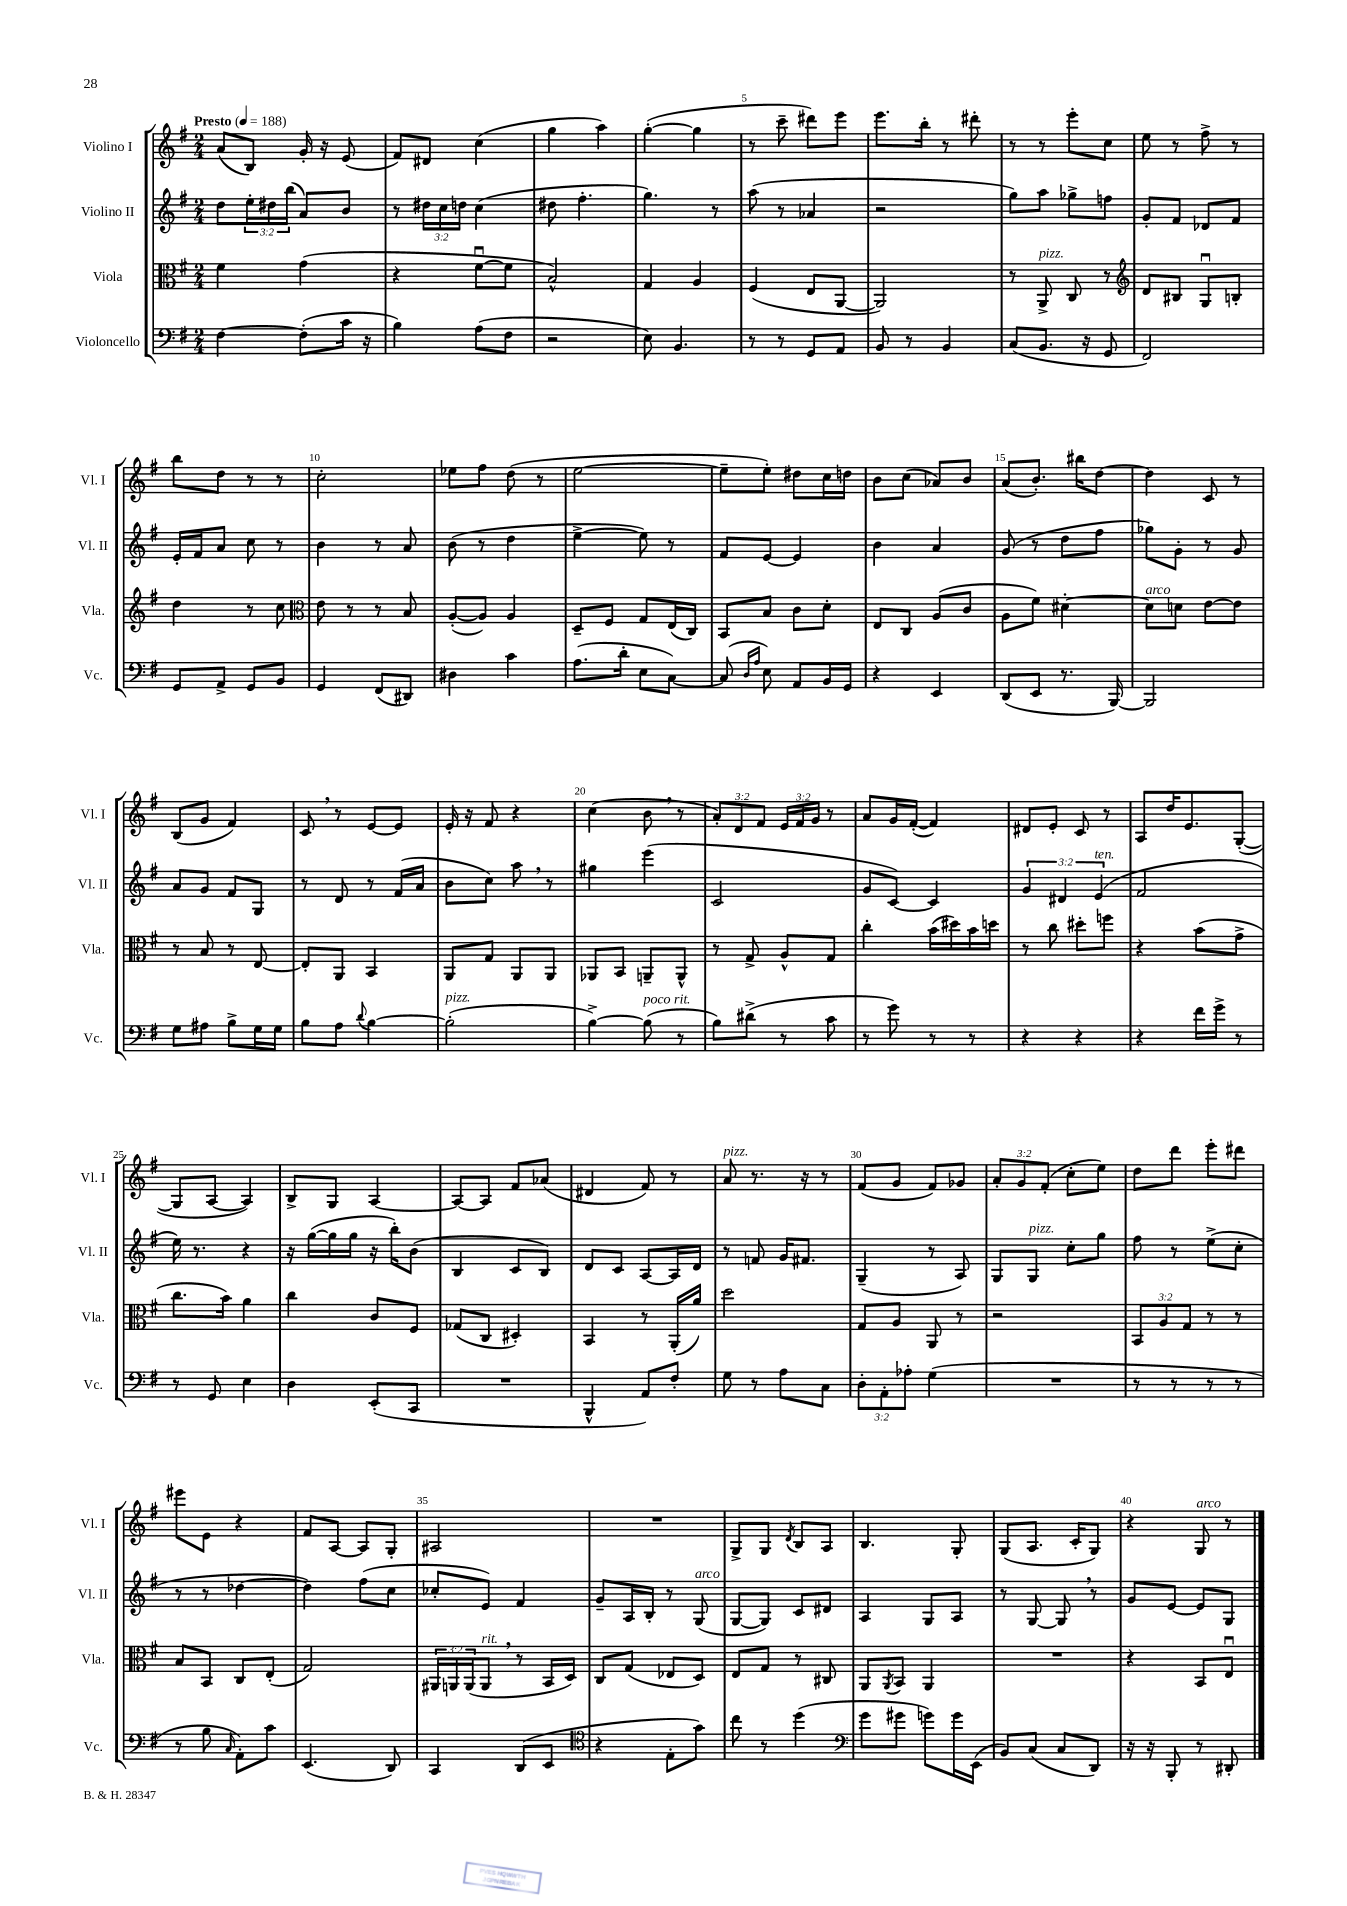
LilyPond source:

<<
\new StaffGroup <<
\new Staff = "s0" \with { instrumentName = "Violino I" shortInstrumentName = "Vl. I" } {
    \clef treble \key g \major \numericTimeSignature \time 2/4 \override Staff.TupletNumber.text = #tuplet-number::calc-fraction-text \tempo "Presto" 4 = 188
    a'8( b8) g'16-. r16 e'8( |
    fis'8) dis'8 c''4( |
    g''4 a''4) |
    g''4~-.( g''4 |
    r8 c'''8-- dis'''8) e'''8 |
    e'''8. b''16-. r8 dis'''8-. |
    r8 r8 e'''8-. c''8 |
    e''8 r8 fis''8-> r8 |
    b''8 d''8 r8 r8 |
    c''2-. |
    ees''8 fis''8 d''8( r8 |
    e''2~ |
    e''8-- e''8-.) dis''8 c''16 d''16 |
    b'8 c''8( aes'8) b'8 |
    a'8( b'8.-.) bis''16 d''8~ |
    d''4 c'8 r8 |
    b8( g'8 fis'4) |
    c'8 \breathe r8 e'8~ e'8 |
    e'16-. r16 fis'8 r4 |
    c''4( b'8 \breathe r8 |
    \tuplet 3/2 { a'8-.) d'8 fis'8 } \tuplet 3/2 { e'16 fis'16 g'16 } r8 |
    a'8 g'16 fis'16~-.( fis'4) |
    dis'8 e'8-. c'8 r8 |
    a8 d''16 e'8. g8~-.( |
    g8 a8~ a4) |
    b8-> g8 a4~ |
    a8~ a8 fis'8 aes'8( |
    dis'4 fis'8) r8 |
    a'8^\markup { \italic "pizz." } r8. r16 r8 |
    fis'8( g'8 fis'8) ges'8 |
    \tuplet 3/2 { a'8-. g'8 fis'8-.( } c''8-. e''8) |
    d''8 d'''8 e'''8-. dis'''8 |
    eis'''8 e'8 r4 |
    fis'8 a8~ a8 g8-. |
    ais2 |
    R2 |
    g8-> g8 \acciaccatura { d'8 } b8 a8 |
    b4. g8-. |
    g8( a8. c'16-. g8) |
    r4 g8^\markup { \italic "arco" } r8 \bar "|." |
}
\new Staff = "s1" \with { instrumentName = "Violino II" shortInstrumentName = "Vl. II" } {
    \clef treble \key g \major \numericTimeSignature \time 2/4 \override Staff.TupletNumber.text = #tuplet-number::calc-fraction-text
    d''8 \tuplet 3/2 { e''16-. dis''16 b''16( } a'8) b'8 |
    r8 \tuplet 3/2 { dis''16 c''16 d''16 } c''4( |
    dis''8 fis''4.-. |
    g''4.) r8 |
    a''8( r8 aes'4 |
    r2 |
    g''8) a''8 ges''8-> f''8 |
    g'8-. fis'8 des'8 fis'8 |
    e'16-. fis'16 a'8 c''8 r8 |
    b'4 r8 a'8 |
    b'8( r8 d''4 |
    e''4~-> e''8) r8 |
    fis'8 e'8~ e'4 |
    b'4 a'4 |
    g'8( r8 d''8 fis''8 |
    ges''8) g'8-. r8 g'8 |
    a'8 g'8 fis'8 g8 |
    r8 d'8 r8 fis'16( a'16 |
    b'8 c''8) a''8 \breathe r8 |
    gis''4 e'''4( |
    c'2 |
    g'8 c'8~) c'4 |
    \tuplet 3/2 { g'4 dis'4 e'4^\markup { \italic "ten." }( } |
    fis'2 |
    e''16) r8. r4 |
    r16 g''16~( g''16 g''16 r16 b''16-.) b'8( |
    b4 c'8 b8) |
    d'8 c'8 a8~ a16 d'16 |
    r8 f'8 g'16 fis'8. |
    g4--( r8 a8) |
    g8 g8^\markup { \italic "pizz." } c''8-. g''8 |
    fis''8 r8 e''8->( c''8-. |
    r8 r8 des''4~ |
    des''4) fis''8( c''8 |
    ces''8-. e'8) fis'4 |
    g'8-- a16 b16-. r8 g8^\markup { \italic "arco" }( |
    g8~ g8) c'8 dis'8 |
    a4 g8 a8 |
    r8 g8~ g8 \breathe r8 |
    g'8 e'8~ e'8 g8 \bar "|." |
}
\new Staff = "s2" \with { instrumentName = "Viola" shortInstrumentName = "Vla." } {
    \clef alto \key g \major \numericTimeSignature \time 2/4 \override Staff.TupletNumber.text = #tuplet-number::calc-fraction-text
    fis'4 g'4( |
    r4 fis'8~\downbow fis'8 |
    b2-^) |
    g4 a4 |
    fis4( e8 a,8~ |
    a,2) |
    r8 a,8->^\markup { \italic "pizz." } c8 r8 |
    \clef treble d'8 bis8 g8\downbow b8-. |
    d''4 r8 c''8 |
    \clef alto e'8 r8 r8 b8 |
    a8~-.( a8) a4 |
    d8-- fis8 g8 e16( c16) |
    b,8 b8 c'8 d'8-. |
    e8 c8 a8( c'8 |
    a8 fis'8) dis'4~-. |
    dis'8^\markup { \italic "arco" } d'8 e'8~ e'8 |
    r8 b8 r8 e8~ |
    e8-. a,8 b,4 |
    a,8 g8 a,8 a,8 |
    aes,8 b,8 a,8-- a,8-^ |
    r8 g8-> a8-^ g8 |
    c''4-. b'16( dis''16) b'16 d''16 |
    r8 c''8 dis''8-. f''8 |
    r4 b'8( g'8-> |
    c''8. b'16) a'4 |
    c''4 c'8 fis8 |
    ges8( c8 dis4-.) |
    b,4 r8 a,16-.( a'16) |
    d''2 |
    g8 a8 a,8 r8 |
    r2 |
    \tuplet 3/2 { b,8 a8 g8 } r8 r8 |
    b8 b,8 c8 e8-.( |
    g2) |
    \tuplet 3/2 { ais,16 a,16 a,16( } a,8^\markup { \italic "rit." } \breathe r8 b,16 d16) |
    c8 g8( ees8 d8) |
    e8 g8 r8 cis8 |
    a,8 \acciaccatura { a,8 } b,8 a,4 |
    R2 |
    r4 b,8 e8\downbow \bar "|." |
}
\new Staff = "s3" \with { instrumentName = "Violoncello" shortInstrumentName = "Vc." } {
    \clef bass \key g \major \numericTimeSignature \time 2/4 \override Staff.TupletNumber.text = #tuplet-number::calc-fraction-text
    fis4~ fis8-.( c'16 r16 |
    b4) a8( fis8 |
    r2 |
    e8) b,4. |
    r8 r8 g,8 a,8 |
    b,8 r8 b,4 |
    c8( b,8. r16 g,8 |
    fis,2) |
    g,8 a,8-> g,8 b,8 |
    g,4 fis,8( dis,8) |
    dis4 c'4 |
    a8.( d'16-. e8 c8~) |
    c8( \grace { d16 a16 } e8) a,8 b,16 g,16 |
    r4 e,4 |
    d,8( e,8 r8. b,,16~) |
    b,,2 |
    g8 ais8 b8-> g16 g16 |
    b8 a8 \appoggiatura { d'8 } b4~ |
    b2-.^\markup { \italic "pizz." }( |
    b4~->) b8^\markup { \italic "poco rit." }( r8 |
    b8) dis'8->( r8 c'8 |
    r8 g'8) r8 r8 |
    r4 r4 |
    r4 fis'16 g'16-> r8 |
    r8 g,8 e4 |
    d4 e,8-.( c,8 |
    R2 |
    b,,4-^ a,8) fis8-. |
    g8 r8 a8 c8 |
    \tuplet 3/2 { d8-. a,8-. aes8-. } g4( |
    R2 |
    r8 r8 r8 r8 |
    r8 b8 \grace { c16 } a,8-.) c'8 |
    e,4.( d,8) |
    c,4 d,8( e,8 |
    \clef tenor r4 e8-. g'8) |
    c''8 r8 d''4( |
    \clef bass g'8 gis'8 g'8) g'16 e,16( |
    b,8) c8( c8 d,8) |
    r16 r16 b,,8-. r8 dis,8-. \bar "|." |
}
>>
>>
\layout { \context { \Score \override BarNumber.break-visibility = ##(#f #t #t) barNumberVisibility = #(every-nth-bar-number-visible 5) } }
